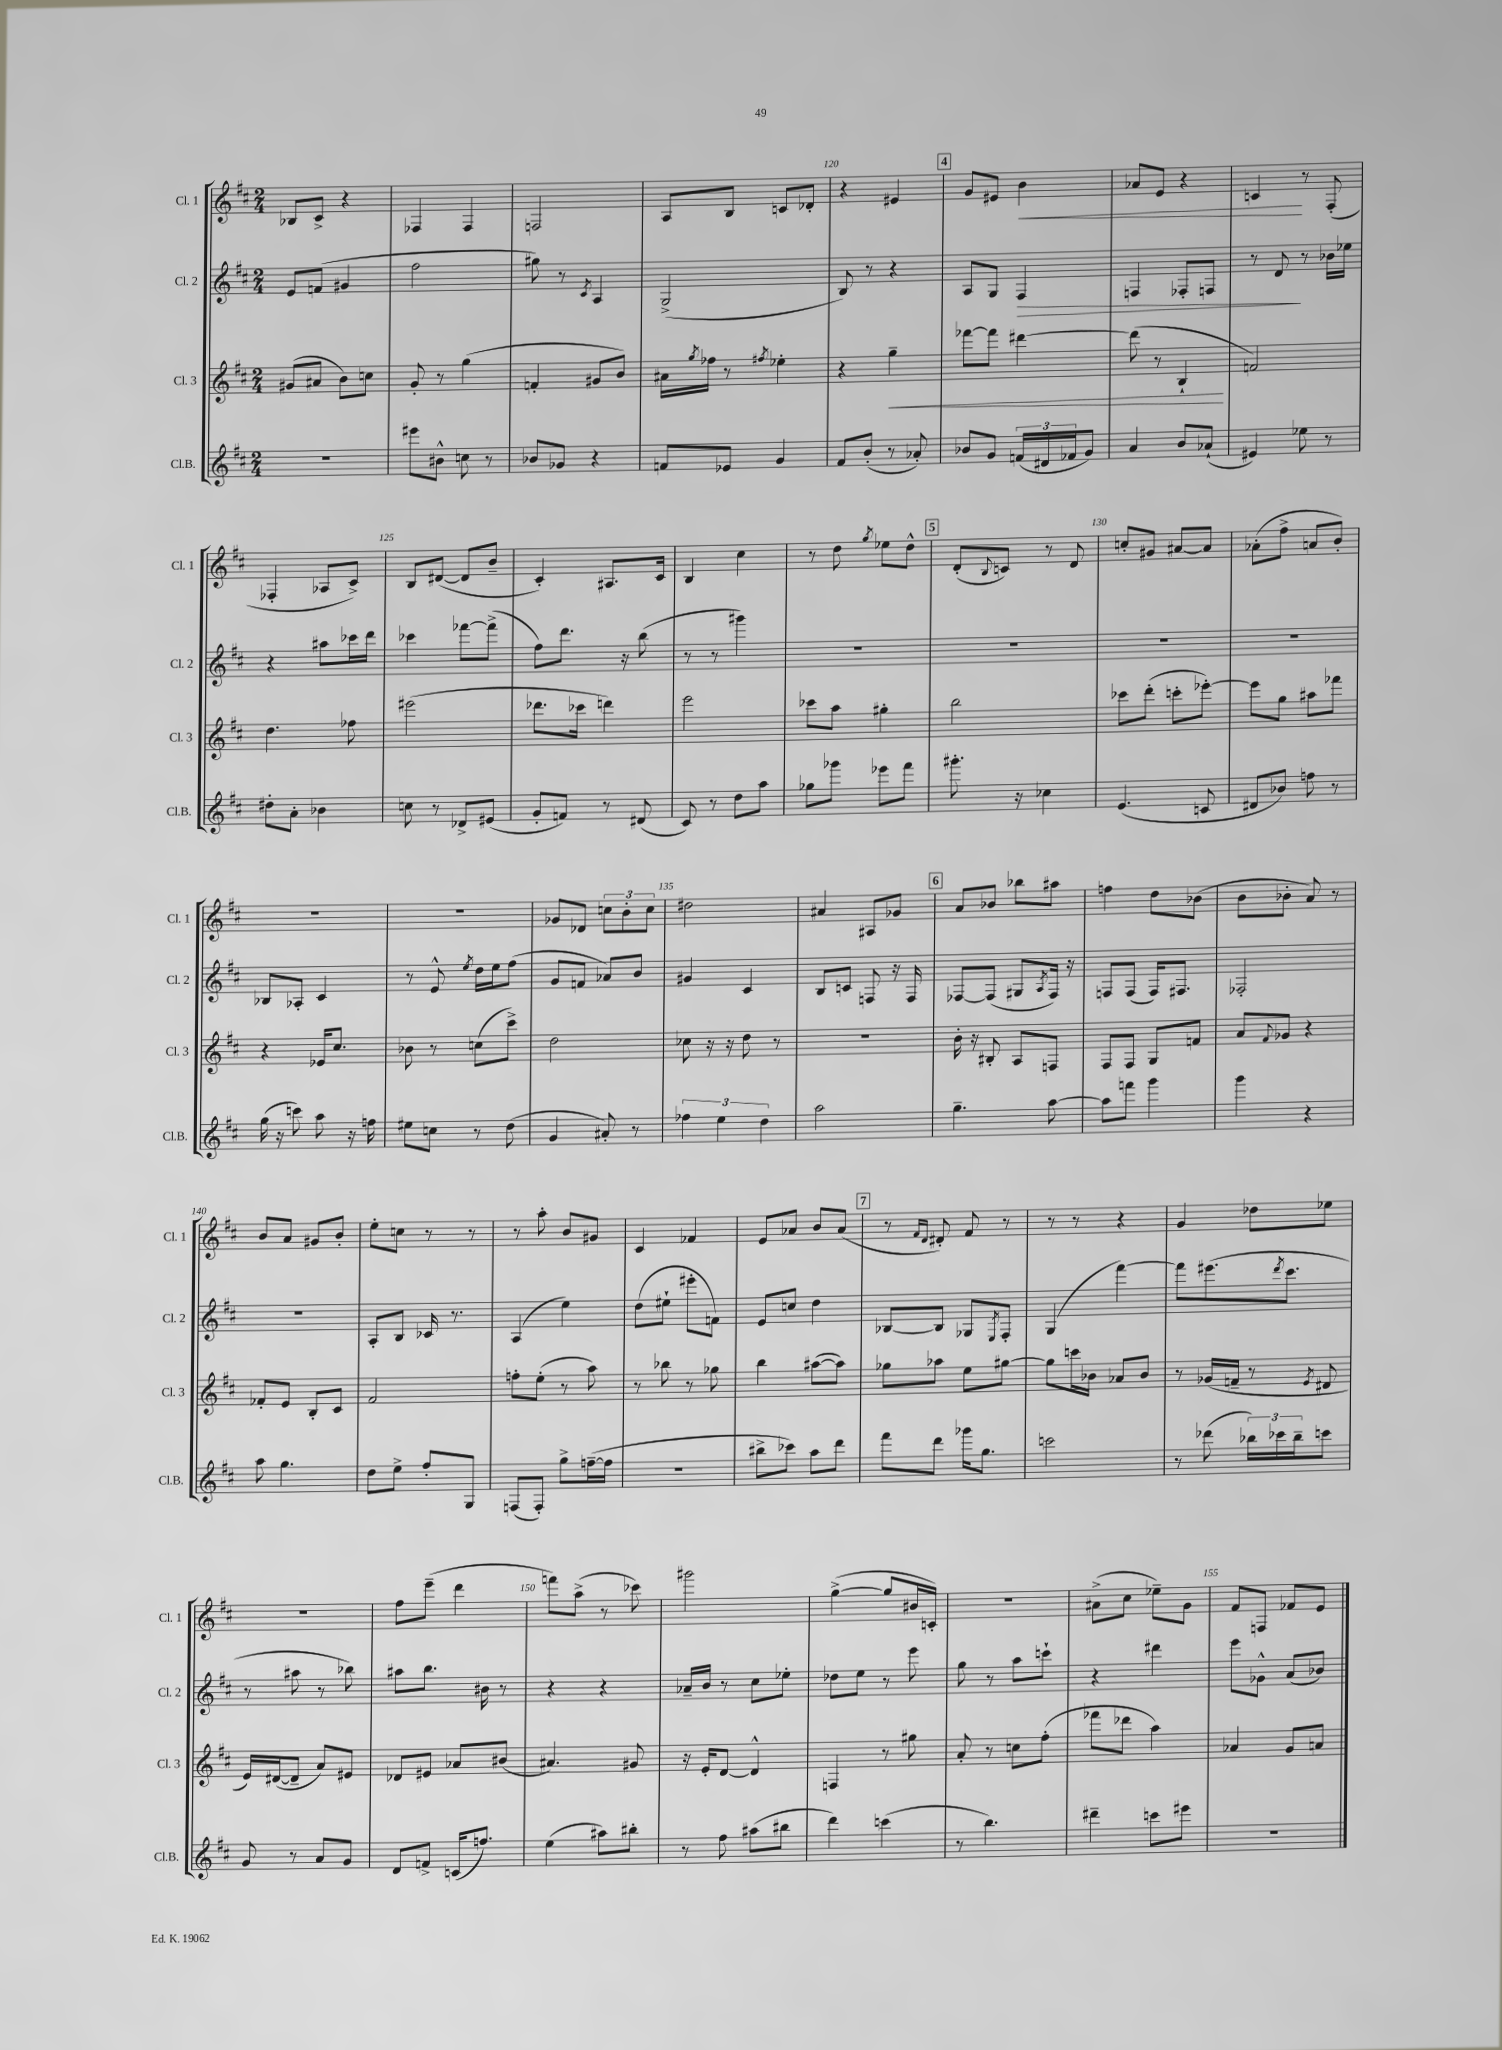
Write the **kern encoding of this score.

**kern	**kern	**dynam	**kern	**dynam	**kern	**dynam
*part4	*part3	*part3	*part2	*part2	*part1	*part1
*staff4	*staff3	*staff3	*staff2	*staff2	*staff1	*staff1
*I"Cl.B.	*I"Cl. 3	*	*I"Cl. 2	*	*I"Cl. 1	*
*I'Cl.B.	*I'Cl. 3	*	*I'Cl. 2	*	*I'Cl. 1	*
*clefG2	*clefG2	*	*clefG2	*	*clefG2	*
*k[f#c#]	*k[f#c#]	*	*k[f#c#]	*	*k[f#c#]	*
*M2/4	*M2/4	*	*M2/4	*	*M2/4	*
=116	=116	=116	=116	=116	=116	=116
2r	(8g#X/L	.	8e/L	.	8B-X/L	.
.	8a#X/J	.	(8fn/J	.	8c#^/J	.
.	8b\L)	.	4g#X/	.	4r	.
.	8ccn\J	.	.	.	.	.
=117	=117	=117	=117	=117	=117	=117
8eee#X\L	8g'/	.	2ff#\	.	4F-X/	.
8b#X^^\J	8r	.	.	.	.	.
8ccn\	(4gg\	.	.	.	4F-/	.
8r	.	.	.	.	.	.
=118	=118	=118	=118	=118	=118	=118
8b-X/L	4fn'/	.	8gg#X\)	.	2Fn/	.
8g-X/J	.	.	8r	.	.	.
.	.	.	8qc#/	.	.	.
4r	8g#X/L	.	4A/	.	.	.
.	8b/J)	.	.	.	.	.
=119	=119	=119	=119	=119	=119	=119
8fn/L	16a#X\LL	.	(2G^/	.	8A/L	.
.	8qgg/	.	.	.	.	.
.	16ff-X\JJ	.	.	.	.	.
8e-X/J	8r	.	.	.	8B/J	.
.	8qff#X/	.	.	.	.	.
4g/	4ee-X'\	.	.	.	8cn/L	.
.	.	.	.	.	8d-X'/J	.
=120	=120	=120	=120	=120	=120	=120
8f#/L	4r	.	8B/)	.	4r	.
(8b'/J	.	.	8r	.	.	.
!	!	!LO:HP:b	!	!	!	!
8r	4gg~\	<	4r	.	4e#X/	.
8a-X'/)	.	.	.	.	.	.
!!LO:REH:place=s1:t=4
=121	=121	=121	=121	=121	=121	=121
8b-X/L	[8fff-X\L	.	8A/L	.	8g/L	.
8g/J	8fff-\J]	.	8G/J	.	8e#X/J	.
!	!	!	!	!LO:HP:b	!	!LO:HP:b
(24fn/LL	[4ddd#X\	.	4F#/	>	4b\	<
24d#X/	.	.	.	.	.	.
24f-X/J	.	.	.	.	.	.
8g/J)	.	.	.	.	.	.
=122	=122	=122	=122	=122	=122	=122
4a/	(8ddd#\]	.	4Fn/	.	8a-X/L	.
.	8r	.	.	.	8e/J	.
8b/L	4B`/	.	8F-X'/L	.	4r	.
(8a-X`/J	.	.	8Fn/J	.	.	.
.	.	[	.	.	.	.
=123	=123	=123	=123	=123	=123	=123
4e#X/)	2fn/)	.	8r	.	4cn/	.
.	.	.	8d/	.	.	.
8ee-X\	.	.	8r	]	8r	[
8r	.	.	16b-X\LL	.	(8F#'/	.
.	.	.	16ee-X\JJ	.	.	.
!!LO:LB:g=z
=124	=124	=124	=124	=124	=124	=124
8dd#X'\L	4.dd\	.	4r	.	4F-X'/	.
8a'\J	.	.	.	.	.	.
4b-X\	.	.	8aa#X\L	.	8A-X/L	.
.	8ff-X\	.	16ccc-X\L	.	8c#^/J)	.
.	.	.	16ddd\JJ	.	.	.
=125	=125	=125	=125	=125	=125	=125
8ccn\	(2eee#X\	.	4ccc-X\	.	8B/L	.
8r	.	.	.	.	([8d#X/J	.
8d-X^/L	.	.	[8fff-X\L	.	8d#/L]	.
(8e#X/J	.	.	(8fff-^\J]	.	8b~/J	.
=126	=126	=126	=126	=126	=126	=126
8g'/L	8.ddd-X\L	.	8ff#\L)	.	4c#'/)	.
8fn/J)	.	.	8.ddd\J	.	.	.
.	16ccc-X\Jk	.	.	.	.	.
8r	4dddn\)	.	.	.	8.A#X/L	.
.	.	.	16r	.	.	.
(8d#X/	.	.	(8bb\	.	.	.
.	.	.	.	.	16c#/Jk	.
=127	=127	=127	=127	=127	=127	=127
8c#/)	2eee\	.	8r	.	4B/	.
8r	.	.	8r	.	.	.
8dd\L	.	.	4ggg#X\)	.	4cc#\	.
8aa\J	.	.	.	.	.	.
=128	=128	=128	=128	=128	=128	=128
8gg-X\L	8ccc-X\L	.	2r	.	8r	.
8ggg-X\J	8aa\J	.	.	.	8dd\	.
.	.	.	.	.	8qgg/	.
8eee-X\L	4gg#X'\	.	.	.	8ee-X\L	.
8fff#\J	.	.	.	.	8dd^^\J	.
!!LO:REH:place=s1:t=5
=129	=129	=129	=129	=129	=129	=129
8.ggg#X'\	2bb\	.	2r	.	(8d'/L	.
.	.	.	.	.	8qqB/	.
.	.	.	.	.	8cn/J)	.
16r	.	.	.	.	.	.
4cc-X\	.	.	.	.	8r	.
.	.	.	.	.	8d/	.
=130	=130	=130	=130	=130	=130	=130
(4.e/	8ccc-X\L	.	2r	.	8ccn'/L	.
.	(8ddd'\J	.	.	.	8g#X/J	.
.	8cccn'\L	.	.	.	[8a#X/L	.
8cn/	[8eee-X'\J)	.	.	.	8a#/J]	.
=131	=131	=131	=131	=131	=131	=131
8d#X/L	8eee-\L]	.	2r	.	(8a-X'\L	.
8b-X/J)	8gg\J	.	.	.	8ff#^\J	.
8ffn\	8aa#X\L	.	.	.	8an/L	.
8r	8fff-X\J	.	.	.	8b'/J)	.
!!LO:LB:g=z
=132	=132	=132	=132	=132	=132	=132
(16gg\	4r	.	8B-X/L	.	2r	.
16r	.	.	.	.	.	.
8cccn\)	.	.	8A-X'/J	.	.	.
8aa\	16e-X/KL	.	4c#/	.	.	.
.	8.cc#/J	.	.	.	.	.
16r	.	.	.	.	.	.
16ffn\	.	.	.	.	.	.
=133	=133	=133	=133	=133	=133	=133
8ee#X\L	8b-X\	.	8r	.	2r	.
8ccn\J	8r	.	8e^^/	.	.	.
.	.	.	8qee/	.	.	.
8r	(8ccn\L	.	16dd\LL	.	.	.
.	.	.	16ee\J	.	.	.
(8dd\	8ccc#^\J)	.	(8ff#\J	.	.	.
=134	=134	=134	=134	=134	=134	=134
4g/	2dd\	.	8g/L	.	8g-X/L	.
.	.	.	8fn/J	.	8d-X/J	.
8a#X'/)	.	.	8a-X/L)	.	12ccn\L	.
.	.	.	.	.	12b'\	.
8r	.	.	8b/J	.	.	.
.	.	.	.	.	12cc\J	.
=135	=135	=135	=135	=135	=135	=135
6ff-X\	8cc-X\	.	4g#X/	.	2dd#X\	.
.	16r	.	.	.	.	.
6ee\	.	.	.	.	.	.
.	16r	.	.	.	.	.
.	8dd\	.	4c#/	.	.	.
6dd\	.	.	.	.	.	.
.	8r	.	.	.	.	.
=136	=136	=136	=136	=136	=136	=136
2aa\	2r	.	8B/L	.	4a#X/	.
.	.	.	8cn/J	.	.	.
.	.	.	8Fn/	.	8A#X/L	.
.	.	.	16r	.	8g-X/J	.
.	.	.	16F/	.	.	.
!!LO:REH:place=s1:t=6
=137	=137	=137	=137	=137	=137	=137
4.gg~\	16b'\	.	[8F-X/L	.	8a/L	.
.	16r	.	.	.	.	.
.	8B#X'/	.	(8F-/J]	.	8b-X/J	.
.	8A/L	.	8G#X/L	.	8bb-X\L	.
.	.	.	8qA/	.	.	.
[8aa\	8Fn/J	.	16F-/Jk)	.	8aa#X\J	.
.	.	.	16r	.	.	.
=138	=138	=138	=138	=138	=138	=138
8aa\L]	8F#/L	.	8Fn/L	.	4ffn\	.
8fffn\J	8F#/J	.	(8F/J	.	.	.
4ggg\	8G/L	.	16F/KL)	.	8dd\L	.
.	.	.	8.F#X/J	.	.	.
.	8fn/J	.	.	.	(8b-X\J	.
=139	=139	=139	=139	=139	=139	=139
4ggg\	8a/L	.	2F-X'/	.	8b\L	.
.	8qqf#/	.	.	.	.	.
.	8g-X/J	.	.	.	8b-X'\J	.
4r	4r	.	.	.	8a/)	.
.	.	.	.	.	8r	.
!!LO:LB:g=z
=140	=140	=140	=140	=140	=140	=140
8aa\	8f-X'/L	.	2r	.	8b/L	.
4.gg\	8e/J	.	.	.	8a/J	.
.	8B'/L	.	.	.	8g#X/L	.
.	8c#/J	.	.	.	8b'/J	.
=141	=141	=141	=141	=141	=141	=141
8dd\L	2f#/	.	8A'/L	.	8ee'\L	.
8ee^\J	.	.	8B/J	.	8ccn\J	.
8ff#'/L	.	.	16c-X/	.	8r	.
.	.	.	8.r	.	.	.
8G/J	.	.	.	.	8r	.
=142	=142	=142	=142	=142	=142	=142
(8Fn/L	8ffn'\L	.	(4A/	.	8r	.
8F'/J)	(8ee'\J	.	.	.	8aa'\	.
8gg^\L	8r	.	4ee\)	.	8b/L	.
([16ffn~\L	8aa\)	.	.	.	8g#X/J	.
16ff\JJ]	.	.	.	.	.	.
=143	=143	=143	=143	=143	=143	=143
2r	8r	.	(8dd\L	.	4c#/	.
.	8bb-X\	.	8ee#X`\J	.	.	.
.	8r	.	8eee#X'\L	.	4f-X/	.
.	8gg-X\	.	8fn\J)	.	.	.
=144	=144	=144	=144	=144	=144	=144
8bb#X^\L	4bb\	.	8e/L	.	8e/L	.
8ccc-X\J)	.	.	8ccn/J	.	8a-X/J	.
8aa\L	([8aa#X\L	.	4dd\	.	8b/L	.
8ddd\J	8aa#\J])	.	.	.	(8a-/J	.
!!LO:REH:place=s1:t=7
=145	=145	=145	=145	=145	=145	=145
8fff#\L	8gg-X\L	.	[8B-X/L	.	8r	.
.	.	.	.	.	16qqf#/LL	.
.	.	.	.	.	16qqd/JJ	.
8ddd\J	8aa-X\J	.	8B-/J]	.	8d#X'/)	.
16ggg-X\KL	8ee\L	.	8G-X/L	.	8f#/	.
8.gg\J	.	.	.	.	.	.
.	.	.	8qE/	.	.	.
.	[8gg#X\J	.	8F#'/J	.	8r	.
=146	=146	=146	=146	=146	=146	=146
2cccn\	8gg#\L]	.	(4G/	.	8r	.
.	16cccn\L	.	.	.	8r	.
.	16b-X\JJ	.	.	.	.	.
.	8a-X/L	.	[4fff#\)	.	4r	.
.	8b-/J	.	.	.	.	.
=147	=147	=147	=147	=147	=147	=147
8r	8r	.	8fff#\L]	.	4g/	.
(8ddd-X\	(16g-X/LL	.	(8.eee#X\	.	.	.
.	16fn~/JJ	.	.	.	.	.
24bb-X\LL)	8r	.	.	.	8dd-X\L	.
24ccc-X\	.	.	.	.	.	.
.	.	.	8qddd/	.	.	.
.	.	.	8.ccc#\J	.	.	.
24bb-~\J	.	.	.	.	.	.
.	8qe/	.	.	.	.	.
8cccn\J	8d#X/	.	.	.	8ee-X\J	.
!!LO:LB:g=z
=148	=148	=148	=148	=148	=148	=148
8g/	16e/LL)	.	8r	.	2r	.
.	([16d#X/J	.	.	.	.	.
8r	8d#~/J]	.	8aa#X\	.	.	.
8a/L	8a/L)	.	8r	.	.	.
8g/J	8e#X/J	.	8bb-X\)	.	.	.
=149	=149	=149	=149	=149	=149	=149
8d/L	8d-X/L	.	8aa#X\L	.	8ff#\L	.
8fn^/J	8e#X/J	.	8.bb\J	.	(8eee~\J	.
(16cn/KL	8a-X/L	.	.	.	4ddd\	.
8.ffn/J)	.	.	16b#X\	.	.	.
.	(8b#X/J	.	8r	.	.	.
=150	=150	=150	=150	=150	=150	=150
(4ee\	4.a#X/)	.	4r	.	8fffn\L)	.
.	.	.	.	.	(8aa^\J	.
8aa#X\L)	.	.	4r	.	8r	.
8bb#X'\J	8g#X/	.	.	.	8ccc-X\)	.
=151	=151	=151	=151	=151	=151	=151
8r	16r	.	16a-X~/LL	.	2ggg#X\	.
.	16e'/KL	.	16b/JJ	.	.	.
8ff#\	[8d/J	.	8r	.	.	.
(8aa#X\L	4d^^/]	.	8cc#\L	.	.	.
8bb#X\J	.	.	8ee-X'\J	.	.	.
=152	=152	=152	=152	=152	=152	=152
4ddd\)	4Fn/	.	8dd-X\L	.	([4gg^\	.
.	.	.	8ee\J	.	.	.
(4cccn\	8r	.	8r	.	8gg/L]	.
.	8gg#X\	.	8eee\	.	16b#X/L	.
.	.	.	.	.	16cn'/JJ)	.
=153	=153	=153	=153	=153	=153	=153
8r	8a'/	.	8gg\	.	2r	.
4.bb\)	8r	.	8r	.	.	.
.	8ccn\L	.	8aa\L	.	.	.
.	(8ff#'\J	.	8cccn`\J	.	.	.
=154	=154	=154	=154	=154	=154	=154
4ddd#X~\	8fff-X\L	.	4r	.	(8a#X^\L	.
.	8ddd-X\J	.	.	.	8cc#\J	.
8cccn\L	4aa\)	.	4ddd#X\	.	8ee-X~\L)	.
8eee#X\J	.	.	.	.	8g\J	.
=155	=155	=155	=155	=155	=155	=155
2r	4a-X/	.	8eee\L	.	8f#/L	.
.	.	.	8g-X^^\J	.	8Fn/J	.
.	8g/L	.	(8a/L	.	8f-X/L	.
.	8an/J	.	8b-X/J)	.	8e/J	.
==	==	==	==	==	==	==
*-	*-	*-	*-	*-	*-	*-
